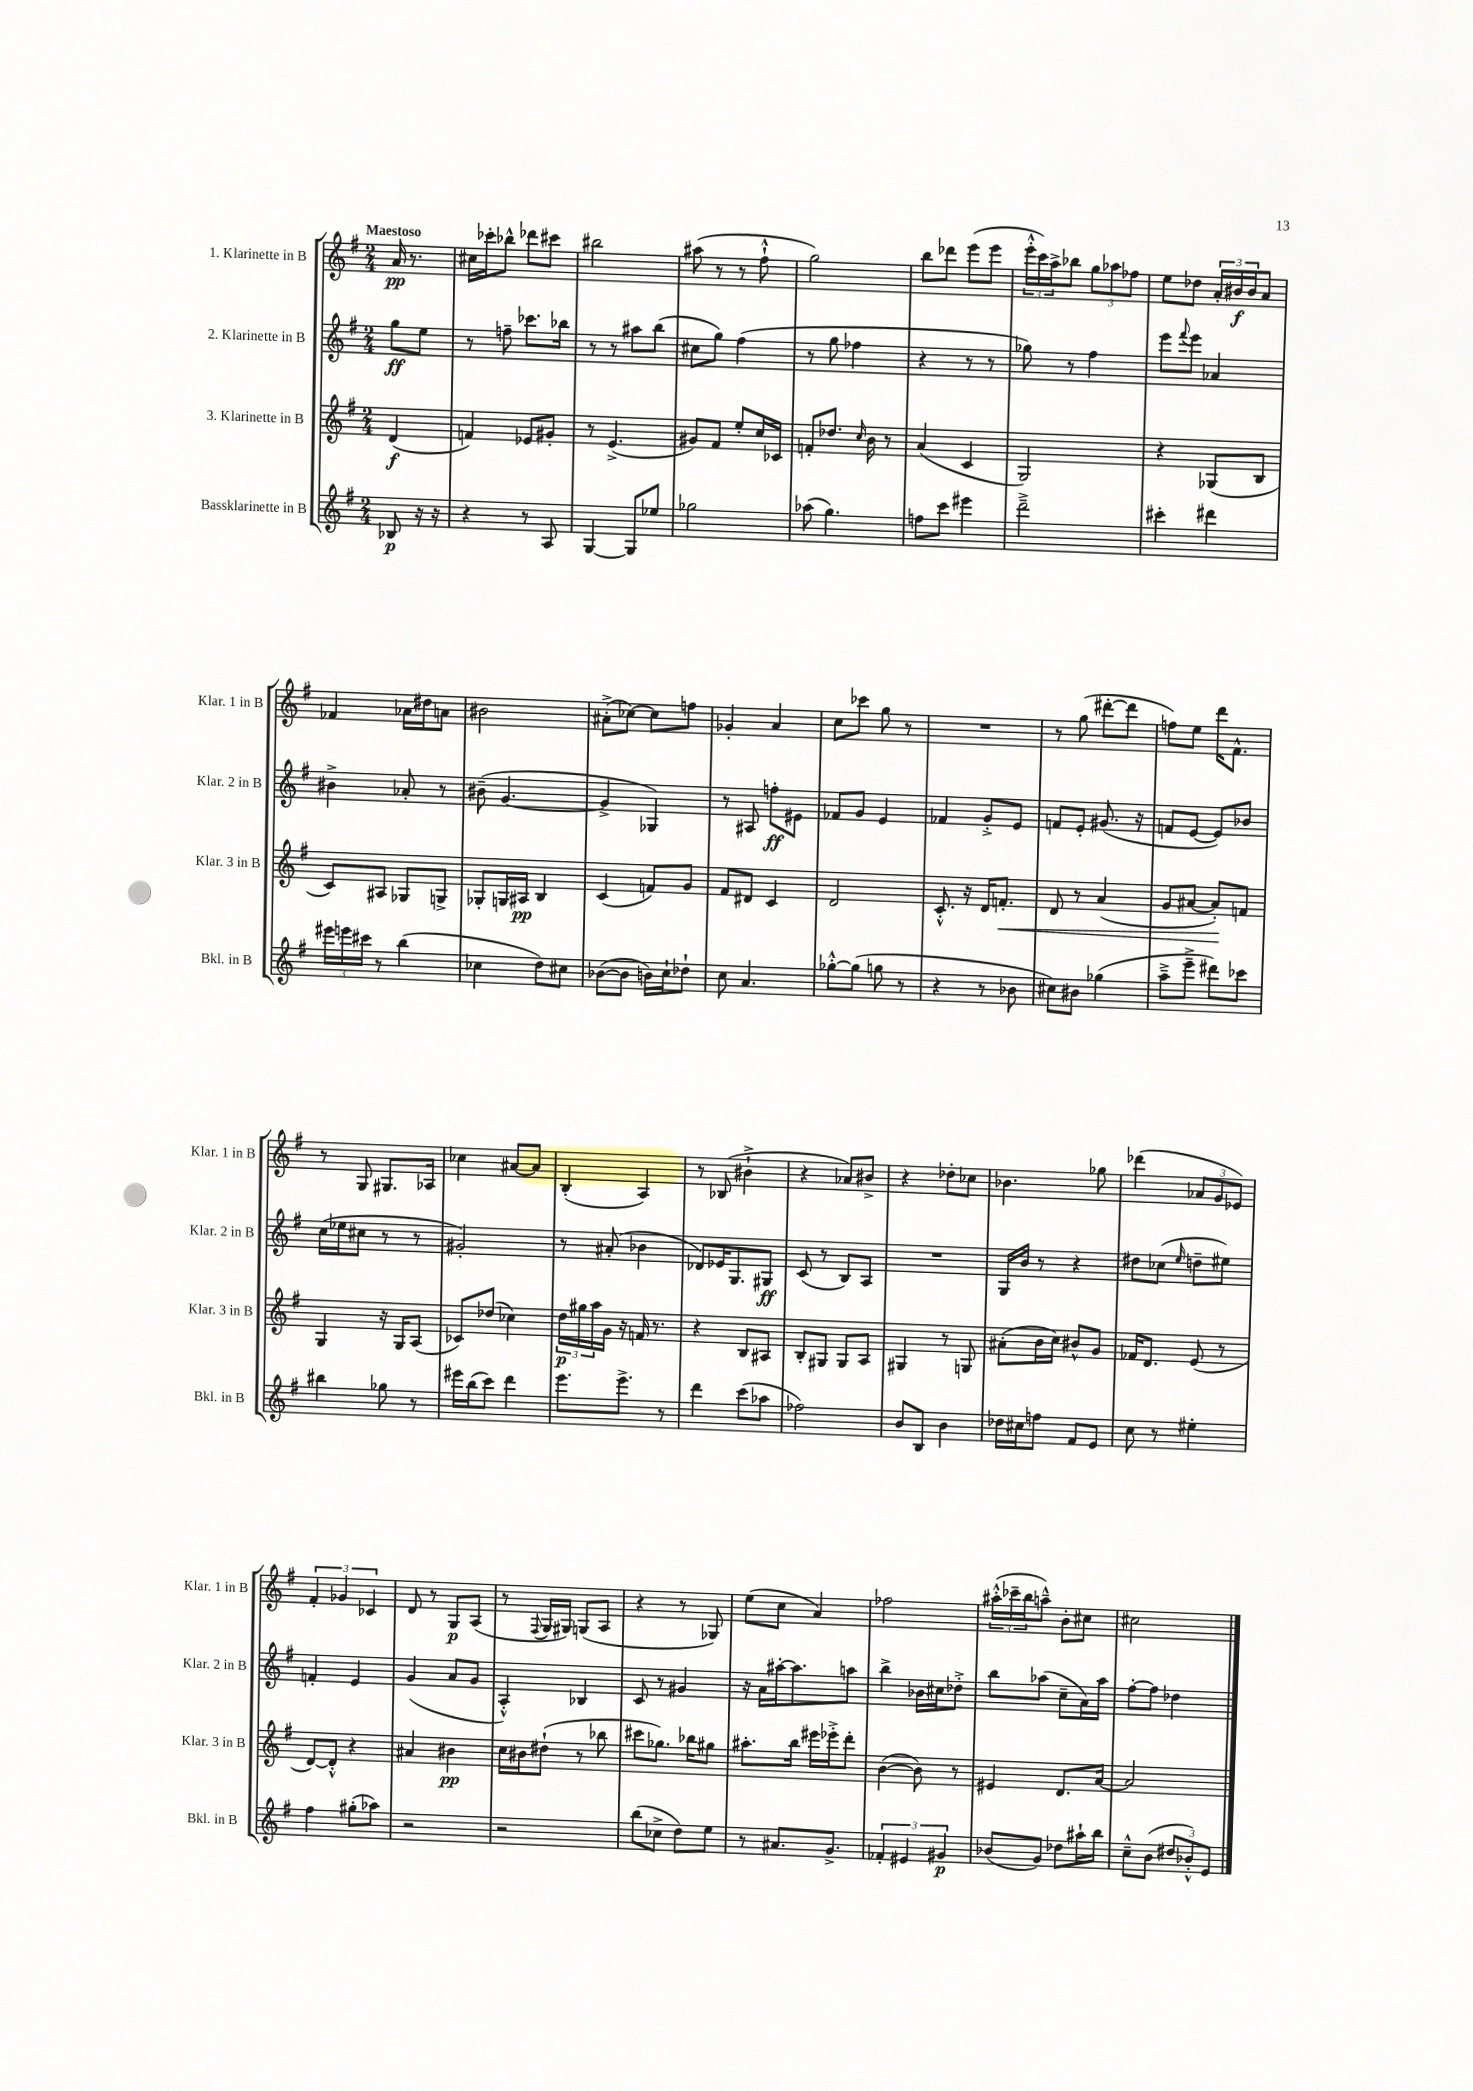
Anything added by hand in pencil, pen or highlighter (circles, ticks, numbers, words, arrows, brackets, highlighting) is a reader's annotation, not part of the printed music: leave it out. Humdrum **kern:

**kern	**kern	**kern	**kern
*staff4	*staff3	*staff2	*staff1
*clefG2	*clefG2	*clefG2	*clefG2
*k[f#]	*k[f#]	*k[f#]	*k[f#]
*M2/4	*M2/4	*M2/4	*M2/4
8B-	(4d	8gg	16a
.	.	.	8.r
16r	.	8ee	.
16r	.	.	.
=	=	=	=
4r	4f)	8r	16cc#
.	.	.	16ccc-'
.	.	8ff~	8bb-^^
8r	8e-	8.ccc-	8ddd-
8A	8g#'	.	8ccc#
.	.	16bb-	.
=	=	=	=
[4G	8r	8r	2bb#
.	(4.e^	8r	.
8G]	.	8aa#	.
8ee-	.	(8bb	.
=	=	=	=
2gg-	8g#)	8cc#	(8aa#
.	8f#	8gg)	8r
.	8ee'	(4ff#	8r
.	16cc	.	8ff#`^^
.	16c-	.	.
=	=	=	=
(8aa-	8f'	8r	2gg)
4.gg)	8.dd-	8gg	.
.	.	4ff-	.
.	16qqcc	.	.
.	16b	.	.
.	8r	.	.
=	=	=	=
8ff	(4a	4r	8bb
8ccc	.	.	8ddd-
4eee#	4c	8r	(8eee
.	.	8r	8eee
=	=	=	=
2ddd~^	2G)	8gg-)	24eee'^^
.	.	.	24ccc)
.	.	.	24aa^
.	.	8r	8bb-
.	.	4ff#	12gg
.	.	.	12aa-
.	.	.	12ff-
=	=	=	=
4ccc#'	4r	8eee	8ee
.	.	8qqfff#	.
.	.	8eee	8dd-
4ddd#	(8G-	4a-	24a'
.	.	.	24b#
.	.	.	24b#
.	8B	.	8a
=	=	=	=
24eee#	8c)	4b#^	4f-
24eee	.	.	.
24ccc#	.	.	.
8r	8A#	.	.
(4bb	8G-	8a-'	16a-
.	.	.	16dd#
.	8G^	8r	8a
=	=	=	=
4cc-	8G-'	(8b#~	2b#
.	16G	[4.g	.
.	16A#	.	.
8dd)	4B	.	.
8cc#	.	.	.
=	=	=	=
([8b-	(4c	4g^]	(8a#'^
8b-]	.	.	[8cc-)
16b)	8f)	4G-)	8cc-]
16cc`	.	.	.
8dd-`	8g	.	8ff
=	=	=	=
8cc	8f#	8r	4g-'
4.a	8d#	8A#	.
.	4c	8ff'	4a
.	.	8e#	.
=	=	=	=
[8gg-'^^	2d	8f-	8cc
(8gg-]	.	8g	8ccc-
8gg	.	4e	8gg
8r	.	.	8r
=	=	=	=
4r	8.c'^^	4f-	2r
.	16r	.	.
8r	16d	8g'^	.
.	8.f'	.	.
8b-	.	8e	.
=	=	=	=
8cc#)	8d	8f	8r
8b#	8r	8e'	(8gg
(4gg-	(4a	(8.g#	[8ddd#'
.	.	.	8ddd#]
.	.	16r	.
=	=	=	=
8aa~^	8g	8f	8ff)
8eee~^	[8a#	[8e	8ee
8ddd#)	8a#'])	8e])	16ddd
.	.	.	8.f#^^
8ccc-	8f	8b-	.
=	=	=	=
4bb#	4G	(16cc	8r
.	.	16ee-	.
.	.	8cc#	8G
8gg-	16r	8r	8.G#
.	16G	.	.
8r	(8A	8r	.
.	.	.	16A-
=	=	=	=
16eee#	8c-)	2g#')	4cc-
(16bb	.	.	.
8ccc)	(8dd-	.	.
4ddd	4cc-)	.	[8a#
.	.	.	8a#]
=	=	=	=
8.eee	24dd	8r	(4B'
.	24gg#	.	.
.	24aa	.	.
.	16g	(8a#'	.
8.eee^	16r	.	.
.	16f	4b-	4A)
.	8.r	.	.
8r	.	.	.
=	=	=	=
4ddd	4r	8d-)	8r
.	.	16e-	(8B-
.	.	8.G	.
(8ccc	8B	.	4b#`^
8aa-	8A#	8G#	.
=	=	=	=
2ff-)	8B'	(8c	4r
.	8G#	8r	.
.	8G#	8B)	8a-)
.	8A	8A	8b#^
=	=	=	=
8b	4G#	2r	4r
8B	.	.	.
4b	8r	.	8dd-'
.	8G	.	8cc-
=	=	=	=
16dd-	(8a#'	16G	4.b-
16cc#	.	16b	.
8ff	16b	8r	.
.	16cc)	.	.
8f#	8b#^^	4r	.
8e	8g	.	8gg-
=	=	=	=
8cc	16f-	8dd#	(4ddd-
.	8.d	.	.
8r	.	(8cc-	.
.	.	16qqee	.
4ee#'	(8e	8dd~	12a-
.	.	.	12g
.	8r	8ee#)	.
.	.	.	12e-)
=	=	=	=
4ff#	[8d)	4f'	6f#'
.	8d'^^]	.	.
.	.	.	6g-
(8gg#'	4r	4e	.
.	.	.	6c-
8aa-)	.	.	.
=	=	=	=
2r	4a#	(4g	8d
.	.	.	8r
.	4b#	8a	8G
.	.	8g	(8A
=	=	=	=
2r	16cc	4A'^^)	8r
.	16b#	.	.
.	.	.	8qqF#
.	(8dd#`	.	16G
.	.	.	16G#)
.	8r	4B-	(8G
.	8bb-	.	8A
=	=	=	=
(8bb	8ccc#	8c	4r
8cc-^	8.gg-)	8r	.
8dd)	.	4g#	8r
.	16bb-	.	.
8ee	8gg#	.	8G-)
=	=	=	=
8r	8.aa#'	16r	(8ee
.	.	16a	.
8.a#	.	[16aa#'	8cc
.	16bb	8.aa#]	.
.	16eee#	.	4a)
8.g^	16eee-'^	.	.
.	8ddd'	8aa	.
=	=	=	=
6f-'	([4b	4bb^	2ff-
6e#	.	.	.
.	8b])	16b-	.
.	.	16cc#	.
6g#	.	.	.
.	8r	8dd-'^	.
=	=	=	=
(8b-	4e#	8bb	(24aa#'^^
.	.	.	24ccc-~
.	.	.	24bb
8g)	.	(8aa-	8aa~^^)
8dd-	8.d	8cc~	8b'
16aa#`	.	16a)	8cc#
16bb	[16a	16aa-	.
=	=	=	=
8cc~^^	2a]	[8ff#'	2cc#
(8b	.	8ff#]	.
12dd#	.	4dd-	.
12b-'^^)	.	.	.
12e	.	.	.
==	==	==	==
*-	*-	*-	*-
